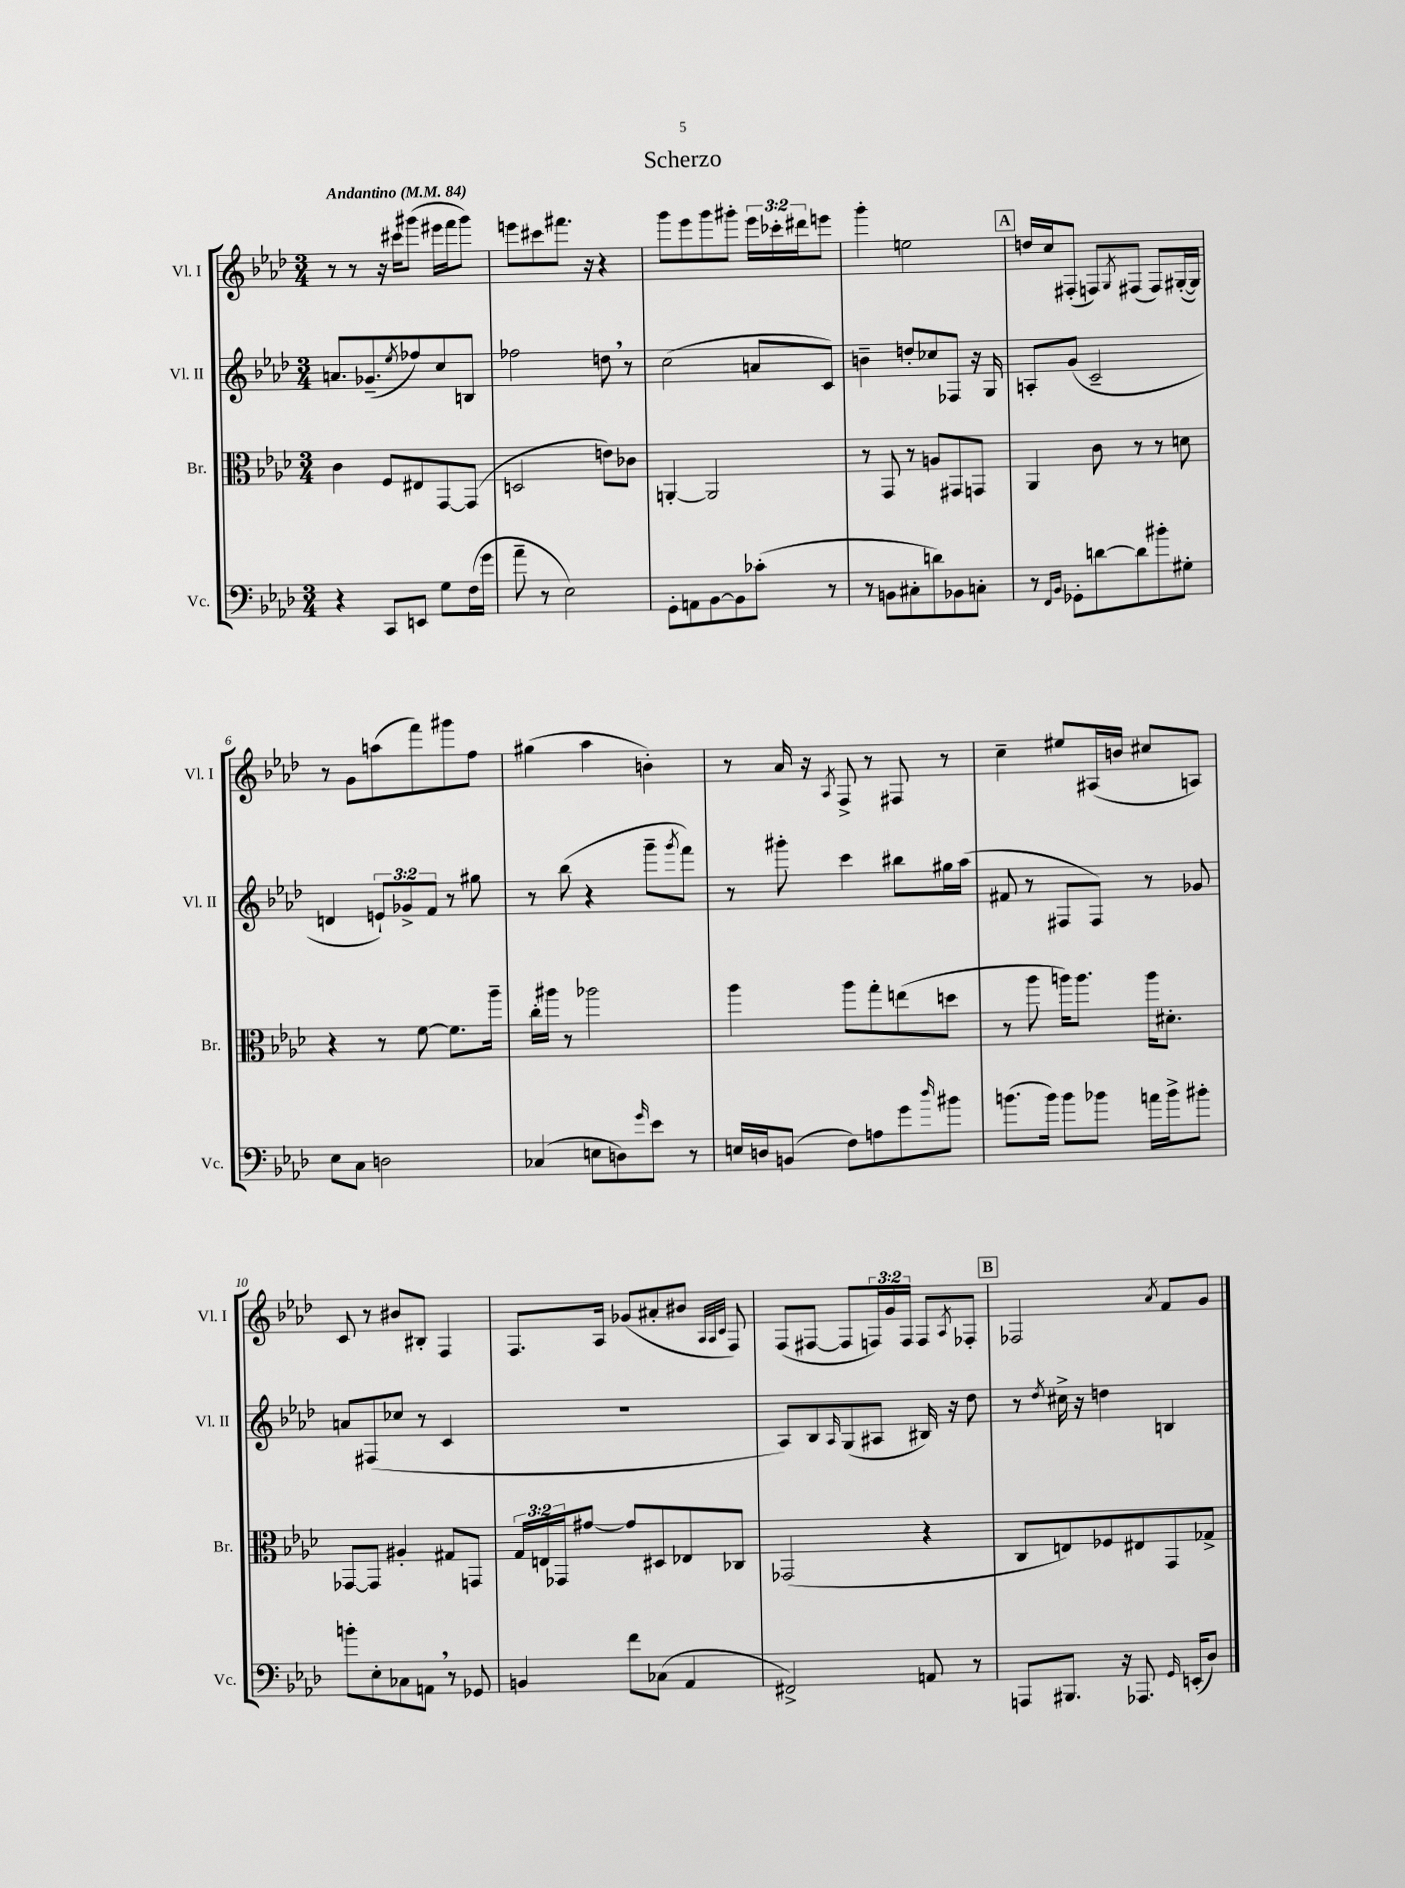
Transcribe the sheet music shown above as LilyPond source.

\header { title = "Scherzo" }
<<
\new StaffGroup <<
\new Staff = "s0" \with { instrumentName = "Vl. I" shortInstrumentName = "Vl. I" } {
    \clef treble \key aes \major \numericTimeSignature \time 3/4 \override Staff.TupletNumber.text = #tuplet-number::calc-fraction-text \tempo "Andantino" 4 = 84
    r8 r8 r16 cis'''16 gis'''8( eis'''16 f'''16 gis'''8) |
    e'''8 cis'''8 fis'''8. r16 r4 |
    g'''8 ees'''8 g'''8 gis'''8-. \tuplet 3/2 { ees'''16 ces'''16-. dis'''16 } e'''8 |
    g'''4-. e''2 |
    \mark \markup { \box "A" } d''16 c''16 fis8-.( f8) \acciaccatura { g8 } fis8( fis8) gis16~-.( gis16) |
    r8 g'8 a''8( f'''8) gis'''8 f''8 |
    gis''4( aes''4 b'4-.) |
    r8 aes'16 r16 \acciaccatura { aes8 } f8-> r8 fis8 r8 |
    c''4-- eis''8 ais16( b'16 cis''8 a8) |
    c'8 r8 bis'8 bis8-. f4 |
    f8. aes16 ges'8( ais'8-. bis'8 \grace { aes32 aes32 c'32 } f8) |
    f8( fis8~ fis8 \tuplet 3/2 { f16) g'16 f16 } f8 \acciaccatura { aes8 } fes8-. |
    \mark \markup { \box "B" } fes2 \acciaccatura { aes'8 } f'8 g'8 \bar "|." |
}
\new Staff = "s1" \with { instrumentName = "Vl. II" shortInstrumentName = "Vl. II" } {
    \clef treble \key aes \major \numericTimeSignature \time 3/4 \override Staff.TupletNumber.text = #tuplet-number::calc-fraction-text
    a'8. ges'8.--( \acciaccatura { ees''8 } fes''8) c''8 b8 |
    fes''2 d''8 \breathe r8 |
    c''2( a'8 c'8) |
    b'4-- d''8-. ces''8 fes8 r16 g16 |
    \mark \markup { \box "A" } a8-. g'8( c'2-- |
    d'4 \tuplet 3/2 { e'8-!) ges'8-> f'8 } r8 gis''8 |
    r8 bes''8( r4 g'''8-- \acciaccatura { g'''8 } f'''8) |
    r8 gis'''8-. c'''4 bis''8 gis''16 aes''16( |
    fis'8 r8 fis8 fis8) r8 ges'8 |
    a'8 fis8( ces''8 r8 c'4 |
    R2. |
    aes8) bes8 \grace { aes16 } g8( ais8 bis16) r16 des''8 |
    \mark \markup { \box "B" } r8 \acciaccatura { des''8 } cis''16-> r16 d''4 b4 \bar "|." |
}
\new Staff = "s2" \with { instrumentName = "Br." shortInstrumentName = "Br." } {
    \clef alto \key aes \major \numericTimeSignature \time 3/4 \override Staff.TupletNumber.text = #tuplet-number::calc-fraction-text
    c'4 f8 eis8 g,8~ g,8( |
    d2 e'8) ces'8 |
    a,4~-. a,2 |
    r8 g,8 r8 a8 gis,8 g,8 |
    \mark \markup { \box "A" } aes,4 c'8 r8 r8 d'8 |
    r4 r8 f'8~ f'8. aes''16-- |
    c''16-. ais''16 r8 aes''2 |
    aes''4 aes''8 g''8-. e''8( d''8 |
    r8 aes''8 a''16) a''8. a''16 dis'8.-. |
    ges,8~ ges,8 ais4-. gis8 g,8 |
    \tuplet 3/2 { g16 e16 ges,16 } gis'8~ gis'8 dis8 ees8 ces8 |
    ges,2( r4 |
    \mark \markup { \box "B" } c8 e8) fes8 eis8 g,8 ges8-> \bar "|." |
}
\new Staff = "s3" \with { instrumentName = "Vc." shortInstrumentName = "Vc." } {
    \clef bass \key aes \major \numericTimeSignature \time 3/4
    r4 c,8 e,8 g8 f16( g'16 |
    aes'8-- r8 ees2) |
    g,8-. a,8 bes,8~ bes,8 ces'8-.( r8 |
    r8 b,8 cis8-. d'8) bes,8 c8-. |
    \mark \markup { \box "A" } r8 \grace { f,16 bes,16 } ges,8-. d'8~ d'8 bis'8-. gis8-. |
    ees8 c8 d2 |
    ces4( e8 d8) \grace { g'16 } ees'8 r8 |
    e16 d16 b,8( f8) a8 g'8 \grace { des''16 } bis'8 |
    b'8.( b'16) b'8 bes'8 a'16 bes'16-> bis'8-. |
    b'8-. ees8-. ces8 a,8 \breathe r8 ges,8 |
    b,4 f'8 ces8( aes,4 |
    fis,2->) a,8 r8 |
    \mark \markup { \box "B" } a,,8 bis,,8. r16 aes,,8. \grace { g,16 } e,16-.( des8) \bar "|." |
}
>>
>>
